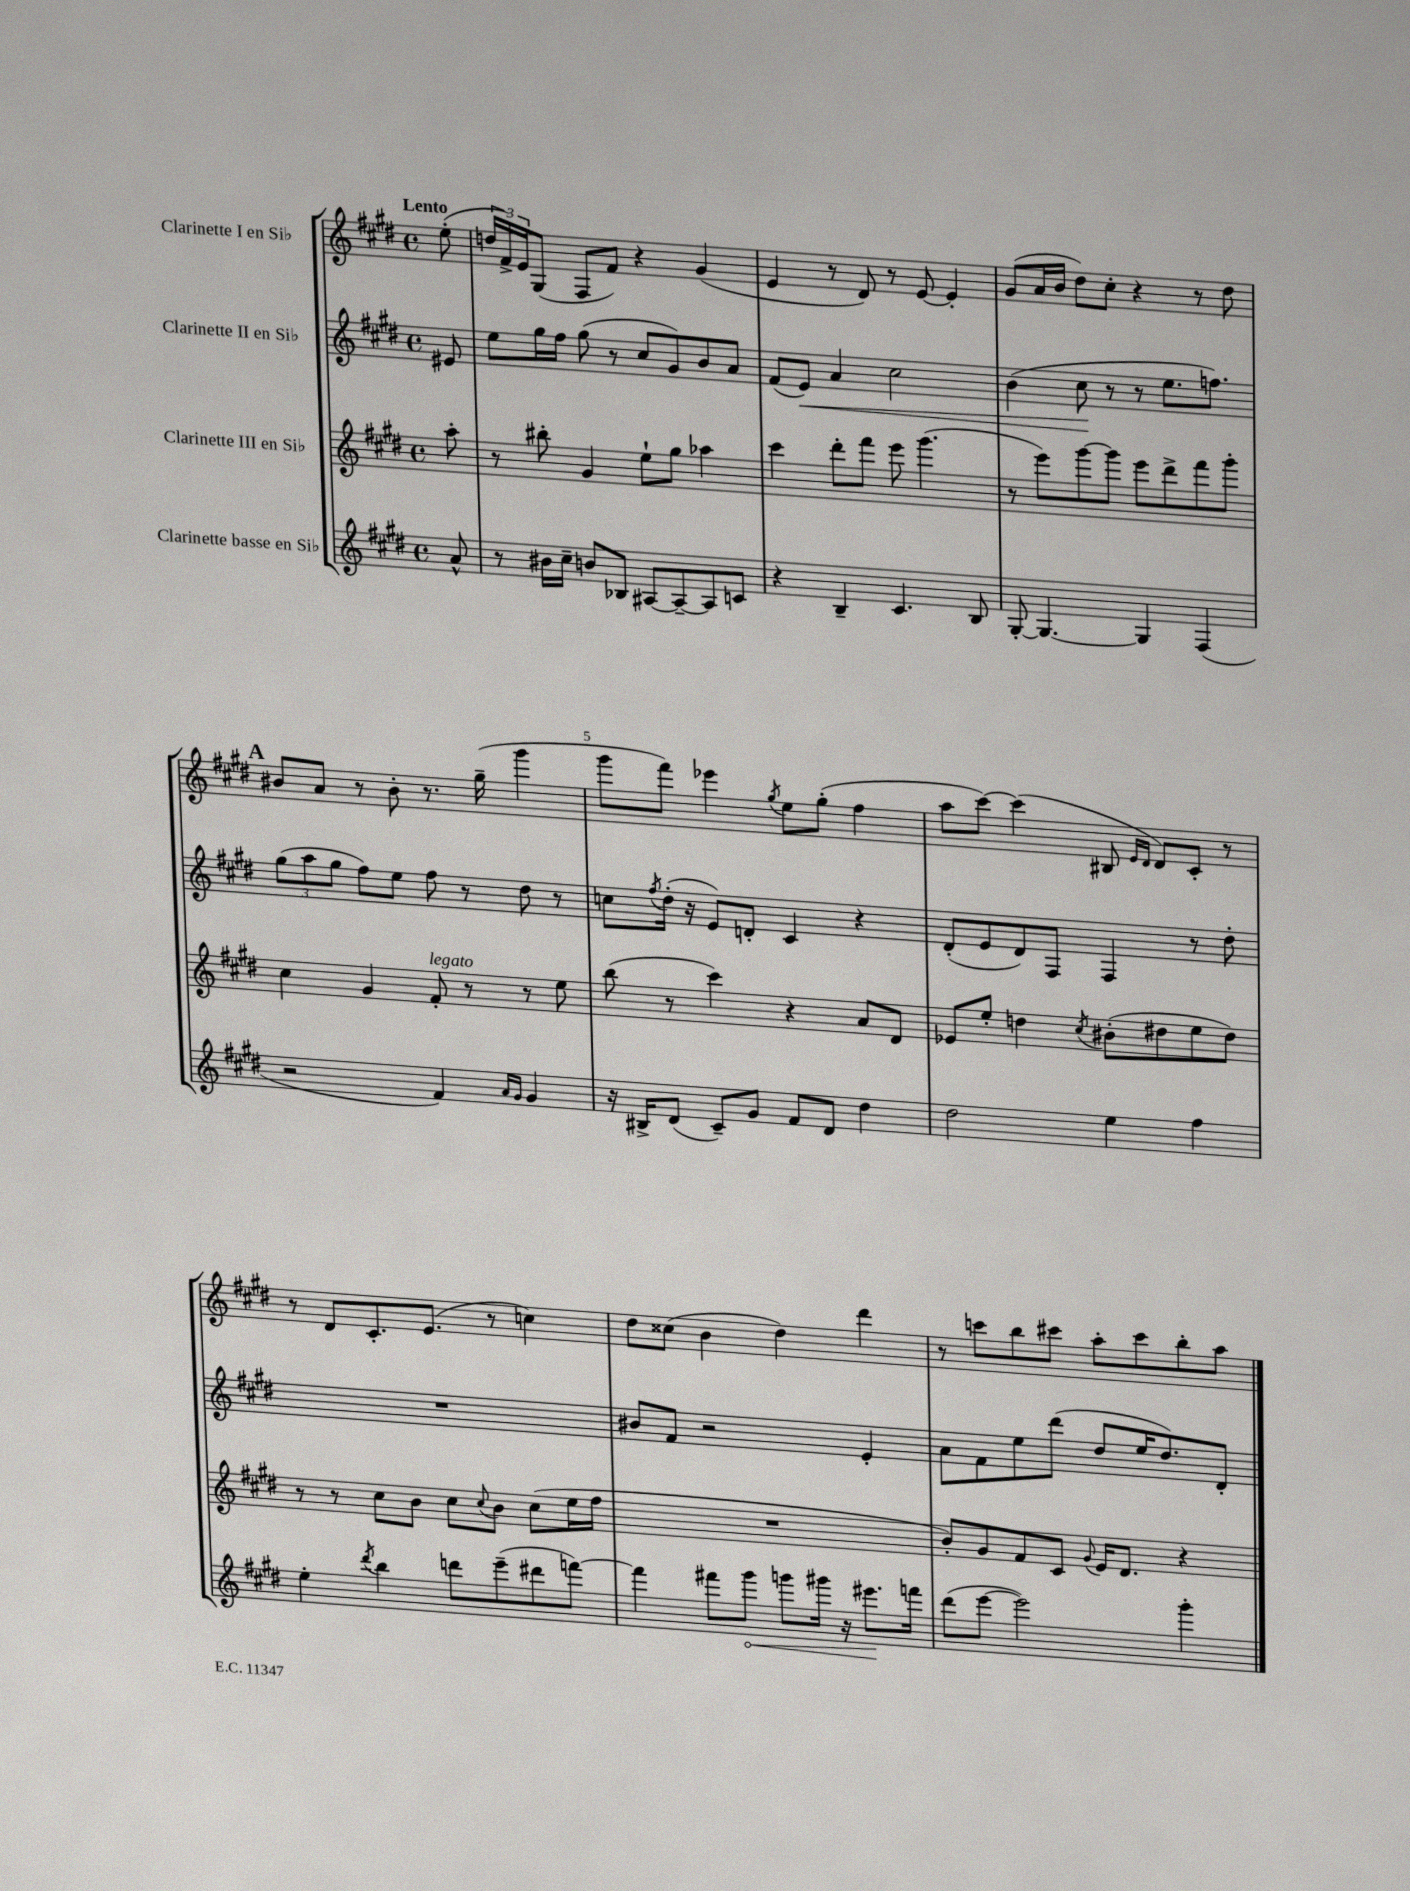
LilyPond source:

<<
\new StaffGroup <<
\new Staff = "s0" \with { instrumentName = "Clarinette I en Sib" } {
    \clef treble \key e \major \defaultTimeSignature \time 4/4 \partial 8 \tempo "Lento"
    e''8-.( |
    \tuplet 3/2 { d''16 fis'16->) e'16 } gis8( fis8 fis'8) r4 gis'4( |
    e'4 r8 dis'8) r8 e'8~ e'4-. |
    gis'8( a'16 b'16 dis''8) cis''8-. r4 r8 dis''8 |
    \mark \markup { \bold "A" } bis'8 a'8 r8 bis'8-. r8. gis''16--( gis'''4 |
    gis'''8 fis'''8) ees'''4 \acciaccatura { gis''8 } e''8 gis''8-.( fis''4 |
    a''8 cis'''8~) cis'''4( bis8 \grace { e'16 dis'16 } dis'8) cis'8-. r8 |
    r8 dis'8 cis'8.-. e'8.( r8 c''4) |
    dis''8 cisis''8( b'4 dis''4) dis'''4 |
    r8 c'''8 b''8 cis'''8 a''8-. cis'''8 b''8-. a''8 \bar "|." |
}
\new Staff = "s1" \with { instrumentName = "Clarinette II en Sib" } {
    \clef treble \key e \major \defaultTimeSignature \time 4/4 \partial 8
    eis'8 |
    e''8 gis''16 fis''16 gis''8( r8 cis''8 gis'8) b'8 a'8 |
    fis'8( e'8\<) a'4 cis''2 |
    b'4( cis''8\! r8 r8 e''8. f''8.) |
    \mark \markup { \bold "A" } \tuplet 3/2 { gis''8( a''8 gis''8 } fis''8) e''8 fis''8 r8 dis''8 r8 |
    c''8 \acciaccatura { fis''8 } dis''16-.( r16 e'8) d'8-. cis'4 r4 |
    dis'8-.( e'8 dis'8) fis8 fis4 r8 dis''8-. |
    R1 |
    bis'8 fis'8 r2 e'4-. |
    a'8 fis'8 e''8 dis'''8( dis''8 e''16 dis''8.) dis'8-. \bar "|." |
}
\new Staff = "s2" \with { instrumentName = "Clarinette III en Sib" } {
    \clef treble \key e \major \defaultTimeSignature \time 4/4 \partial 8
    a''8-. |
    r8 bis''8-. gis'4 e''8-! gis''8 aes''4 |
    cis'''4 dis'''8-. fis'''8 e'''8 gis'''4.( |
    r8 e'''8) gis'''8~ gis'''8 e'''8 dis'''8-> fis'''8 gis'''8-. |
    \mark \markup { \bold "A" } cis''4 gis'4 fis'8-.^\markup { \italic "legato" } r8 r8 e''8 |
    b''8( r8 cis'''4) r4 a'8 dis'8 |
    ees'8 e''8-. d''4 \acciaccatura { cis''8 } bis'8-.( dis''8 e''8 dis''8) |
    r8 r8 cis''8 b'8 cis''8 \appoggiatura { cis''8 } b'8 cis''8( e''16 fis''16 |
    R1 |
    b'8-.) gis'8 fis'8 cis'8 \appoggiatura { gis'8 } e'16 dis'8. r4 \bar "|." |
}
\new Staff = "s3" \with { instrumentName = "Clarinette basse en Sib" } {
    \clef treble \key e \major \defaultTimeSignature \time 4/4 \partial 8
    a'8-^ |
    r8 bis'16 cis''16-- b'8 bes8 ais8~ ais8~-- ais8 c'8 |
    r4 b4-- cis'4. b8 |
    gis8~-. gis4.~ gis4 fis4( |
    \mark \markup { \bold "A" } r2 fis'4) \grace { a'16 gis'16 } gis'4 |
    r16 bis16-> dis'8( cis'8--) gis'8 fis'8 dis'8 dis''4 |
    dis''2 e''4 fis''4 |
    e''4-. \acciaccatura { dis'''8 } b''4 d'''8 e'''8--( dis'''8 f'''8~) |
    f'''4 fis'''8 \once \override Hairpin.circled-tip = ##t gis'''8\< g'''8 gis'''16 r16 eis'''8.\! f'''16 |
    dis'''8( e'''8~ e'''2) gis'''4-. \bar "|." |
}
>>
>>
\layout { \context { \Score \override BarNumber.break-visibility = ##(#f #t #t) barNumberVisibility = #(every-nth-bar-number-visible 5) } }
